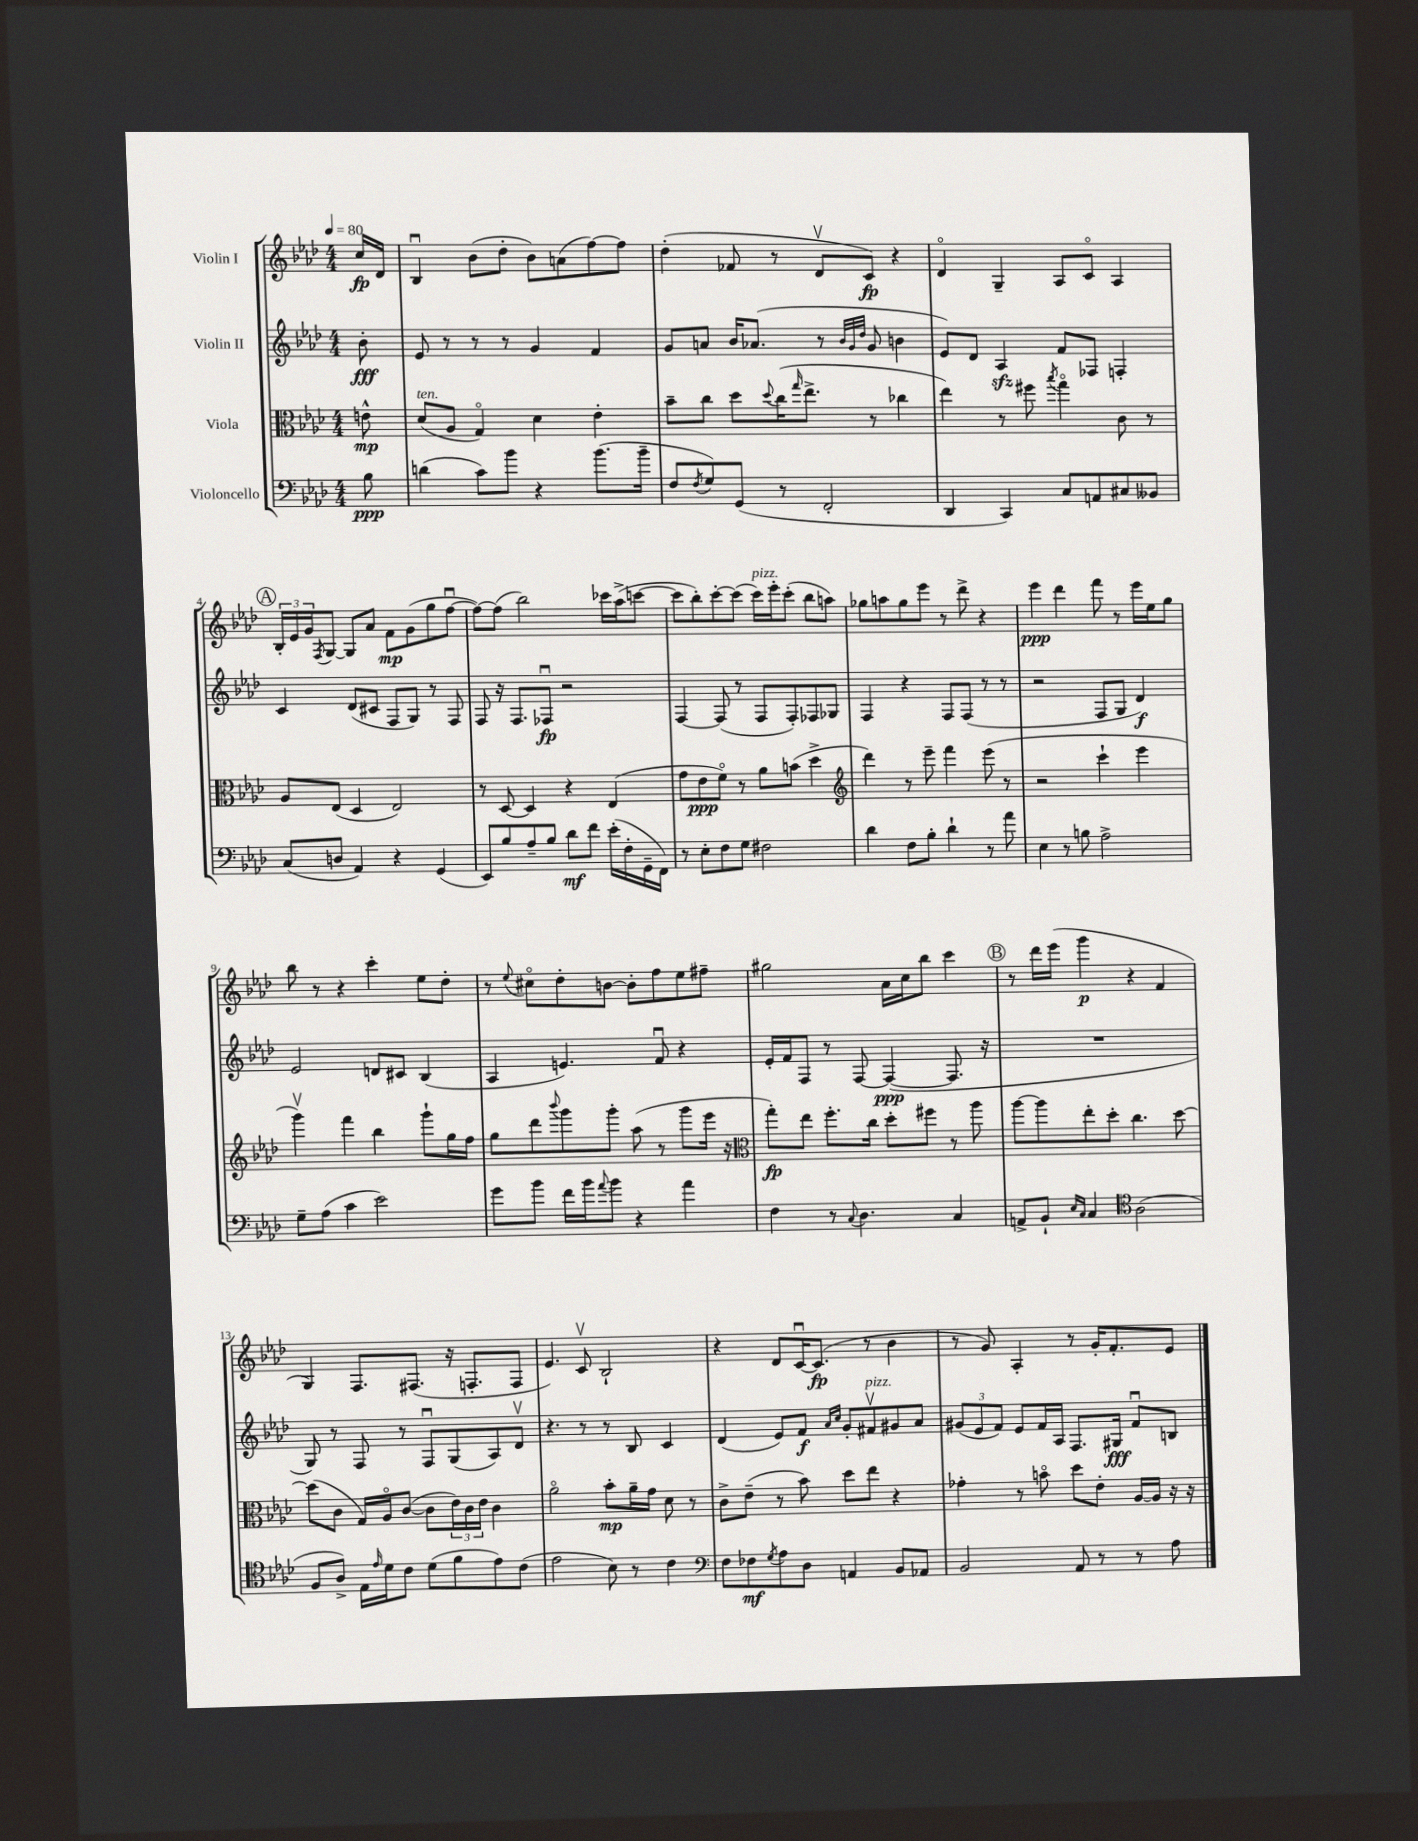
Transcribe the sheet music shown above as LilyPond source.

<<
\new StaffGroup <<
\new Staff = "s0" \with { instrumentName = "Violin I" } {
    \clef treble \key aes \major \numericTimeSignature \time 4/4 \partial 8 \tempo 4 = 80
    c''16\fp des'16 |
    bes4\downbow bes'8( des''8-. bes'8) a'8( f''8~) f''8 |
    des''4-.( fes'8 r8 des'8\upbow c'8\fp) r4 |
    des'4\flageolet g4-- aes8 c'8\flageolet aes4 |
    \mark \markup { \circle "A" } \tuplet 3/2 { bes16-. ees'16 g'16 } \acciaccatura { f8 } g8~ g8 aes'8 f'8\mp g'8( g''8 f''8~\downbow |
    f''8~) f''8( bes''2) ces'''16 aes''16->( c'''8~ |
    c'''8 bes''8-.) c'''8~-. c'''8( c'''16^\markup { \italic "pizz." }) ees'''16-. c'''8-.( bes''8 a''8) |
    ges''8 a''8 ges''8 ees'''8 r8 des'''8-> r4 |
    ees'''4\ppp des'''4 f'''8 r8 ees'''16 ees''16 g''8 |
    bes''8 r8 r4 c'''4-. ees''8 des''8-. |
    r8 \appoggiatura { ees''8 } cis''8\flageolet des''8-. b'8~ b'8-. f''8 ees''8 fis''8-- |
    gis''2 aes'16 c''16 bes''8 c'''4 |
    \mark \markup { \circle "B" } r8 des'''16 ees'''16( g'''4\p r4 f'4 |
    g4) f8. fis8.( r16 f8.-. f8 |
    ees'4.) c'8\upbow bes2-! |
    r4 des'8 c'16~\downbow c'8.\fp( r8 bes'4 |
    r8 g'8) aes4-. r8 g'16-. f'8.-. ees'8 \bar "|." |
}
\new Staff = "s1" \with { instrumentName = "Violin II" } {
    \clef treble \key aes \major \numericTimeSignature \time 4/4 \partial 8
    bes'8-.\fff |
    ees'8 r8 r8 r8 g'4 f'4 |
    g'8 a'8 bes'16 aes'8.( r8 \grace { bes'32 g'32 des''32 } g'8 b'4 |
    ees'8) des'8 aes4\sfz f'8 fes8 f4-. |
    \mark \markup { \circle "A" } c'4 des'8( cis'8 f8 g8) r8 f8 |
    f8 r16 f8. fes8\downbow\fp r2 |
    f4~ f8( r8 f8 f8-.) fes8 ges8 |
    f4 r4 f8 f8( r8 r8 |
    r2 f8 g8 des'4\f) |
    ees'2 d'8 cis'8 bes4( |
    aes4 e'4.) f'8\downbow r4 |
    ees'16-. f'16 f8 r8 f8~ f4~\ppp( f8. r16 |
    \mark \markup { \circle "B" } R1 |
    g8) r8 f8 r8 f8\downbow g8( aes8) des'8\upbow |
    r4. r8 r8 bes8 c'4 |
    des'4( ees'8) f'8\f \grace { aes'16 c''16 } g'8-. fis'8\upbow^\markup { \italic "pizz." } gis'8 aes'8 |
    \tuplet 3/2 { gis'8( ees'8 f'8) } ees'8 f'16 aes16 f8. gis16\fff f'8\downbow b8 \bar "|." |
}
\new Staff = "s2" \with { instrumentName = "Viola" } {
    \clef alto \key aes \major \numericTimeSignature \time 4/4 \partial 8
    e'8-^\mp |
    des'8^\markup { \italic "ten." }( aes8 g4\flageolet) des'4 ees'4-. |
    bes'8-- c''8 des''8 \appoggiatura { des''8 } c''16( \grace { g''16 } ees''8.-> r8 ces''4 |
    ees''4) r8 fis''8 \acciaccatura { bes''8 } g''4\flageolet c'8 r8 |
    \mark \markup { \circle "A" } aes8 ees8( des4 ees2) |
    r8 des8~ des4 r4 ees4( |
    g'8 ees'8\ppp f'8\flageolet) r8 aes'8 b'8( des''4-> |
    \clef treble des'''4) r8 ees'''8-- f'''4 ees'''8( r8 |
    r2 c'''4-! ees'''4 |
    g'''4\upbow) f'''4 bes''4 g'''8-! g''16 f''16 |
    g''8 des'''8 \appoggiatura { bes'''8 } g'''8 g'''8-. aes''8( r8 g'''8 ees'''16 r16 |
    \clef alto g''8-.\fp) ees''8 f''8.-. c''16 des''8-. fis''8 r8 aes''8 |
    \mark \markup { \circle "B" } aes''8~ aes''8 ees''8-. des''8-. c''4. des''8~ |
    des''8( c'8 g16) aes16\flageolet c'8~( c'8 \tuplet 3/2 { ees'16) c'16 ees'16 } c'4 |
    aes'2\flageolet bes'8-.\mp aes'16-- g'16 des'8 r8 |
    c'8-> ees'8--( r8 bes'8) des''8 ees''8 r4 |
    ges'4-. r8 b'8\flageolet des''8 ees'8-. aes16~ aes16 r16 r16 \bar "|." |
}
\new Staff = "s3" \with { instrumentName = "Violoncello" } {
    \clef bass \key aes \major \numericTimeSignature \time 4/4 \partial 8
    bes8\ppp |
    d'4( c'8) bes'8 r4 bes'8.( bes'16-- |
    f8 \acciaccatura { f8 } g8) g,8( r8 f,2-. |
    des,4 c,4) c8 a,8 cis8 beses,8 |
    \mark \markup { \circle "A" } c8( d8 aes,4) r4 g,4( |
    ees,8) bes8 aes8-- bes8 des'8\mf f'8 ees'16-.( f16-. g,16-- f,16) |
    r8 ees8-. f8 g8 fis2 |
    des'4 f8 bes8-. des'4-! r8 aes'8 |
    ees4 r8 b8 aes2-> |
    g8-- aes8( c'4 ees'2) |
    g'8 bes'8 f'16 bes'16 \appoggiatura { aes'8 } bes'8 r4 aes'4 |
    f4 r8 \appoggiatura { c8 } des4. c4 |
    \mark \markup { \circle "B" } a,8-> bes,8-! \grace { ees16 c16 } c4 \clef tenor aes2( |
    f8 aes8->) ees16 \grace { ees'16 } des'16 c'8 des'8( f'8 ees'8) c'8( |
    ees'2 bes8) r8 c'4 |
    \clef bass f8 fes8\mf \acciaccatura { g8 } aes8 des8 a,4 bes,8 aes,8 |
    bes,2 aes,8 r8 r8 aes8 \bar "|." |
}
>>
>>
